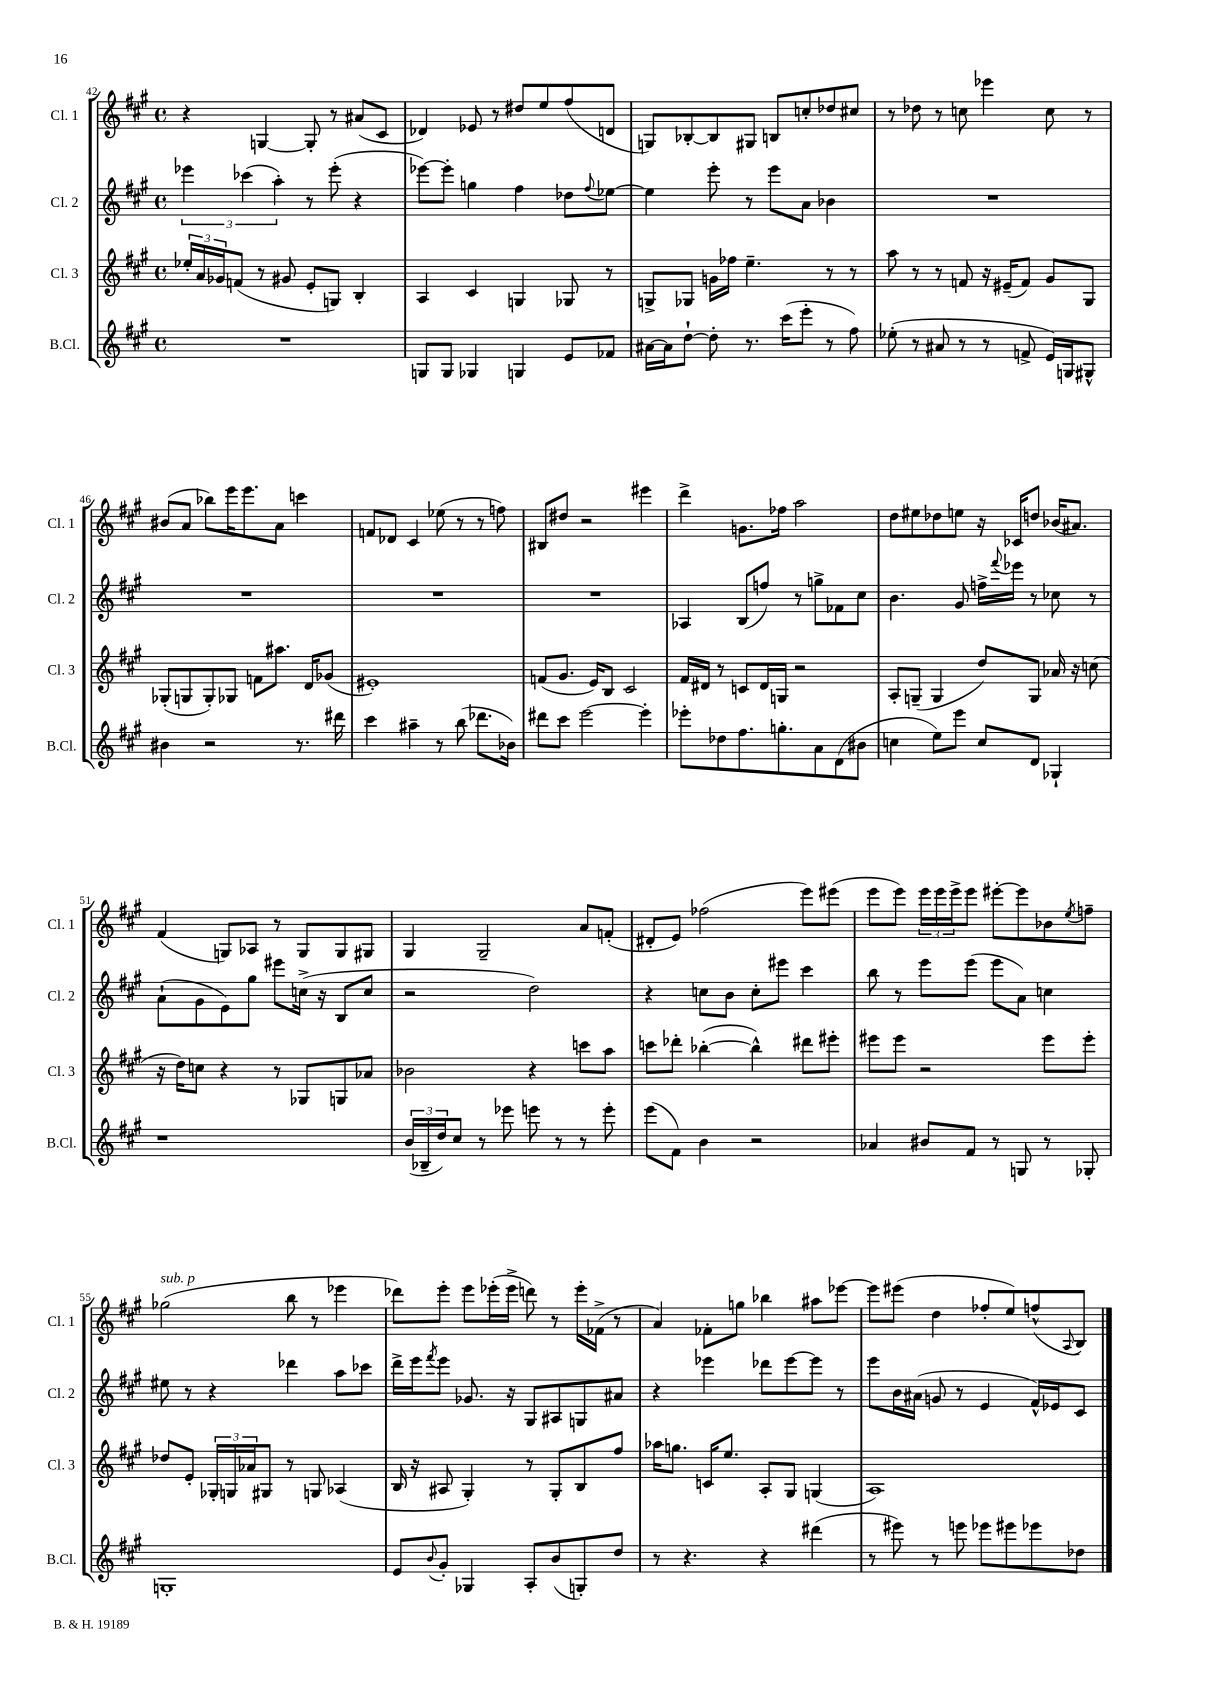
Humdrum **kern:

**kern	**kern	**kern	**kern
*part4	*part3	*part2	*part1
*staff4	*staff3	*staff2	*staff1
*I"B.Cl.	*I"Cl. 3	*I"Cl. 2	*I"Cl. 1
*I'B.Cl.	*I'Cl. 3	*I'Cl. 2	*I'Cl. 1
*clefG2	*clefG2	*clefG2	*clefG2
*k[f#c#g#]	*k[f#c#g#]	*k[f#c#g#]	*k[f#c#g#]
*M4/4	*M4/4	*M4/4	*M4/4
*met(c)	*met(c)	*met(c)	*met(c)
=42	=42	=42	=42
1r	24ee-X'/LL	6eee-X\	4r
.	24a/	.	.
.	24g-X/J	.	.
.	(8fn/J	.	.
.	.	(6ccc-X\	.
.	8r	.	[4Gn/
.	.	6aa'\)	.
.	8g#X/	.	.
.	8e'/L	8r	8G'/]
.	8Gn/J)	(8eee-'\	8r
.	4B'/	4r	(8a#X/L
.	.	.	8c#/J
=43	=43	=43	=43
8Gn/L	4A/	[8eee-X\L)	4d-X/)
8G/J	.	8eee-'\J]	.
4G-X/	4c#/	4ggn\	8e-X/
.	.	.	8r
4Gn/	4Gn/	4ff#\	8dd#X/L
.	.	.	8ee/
8e/L	8G-X/	8dd-X\L	(8ff#/
.	.	8qqff#/	.
8f-X/J	8r	[8ee-X\J	8dn/J
=44	=44	=44	=44
[16a#X\LL	8Gn^/L	4ee-\]	8Gn/L)
16a#\J]	.	.	.
[8dd`\J	8G-X/J	.	[8B-X'/
8dd'\]	16gn\LL	8eee'\	8B-/]
.	16ff-X\JJ	.	.
8.r	4.ee~\	8r	8G#X/J
.	.	8eee\L	8Bn/L
(16ccc#\KL	.	.	.
8eee'\J	.	8a\J	8ccn'/
8r	8r	4b-X\	8dd-X/
8ff#\)	8r	.	8cc#X/J
=45	=45	=45	=45
(8ee-X'\	8aa\	1r	8r
8r	8r	.	8dd-X\
8a#X/	8r	.	8r
8r	8fn/	.	8ccn\
8r	16r	.	4eee-X\
.	(16e#X~/KL	.	.
8fn^/	8f/J)	.	.
16e/LL)	8g#/L	.	8cc\
16Gn/J	.	.	.
8G#X^^/J	8G#/J	.	8r
!!LO:LB:g=z
=46	=46	=46	=46
4b#X\	(8G-X'/L	1r	(8b#X/L
.	8Gn/	.	8a/J
2r	8G'/)	.	8bb-X\L)
.	8G-X/J	.	16eee\K
.	.	.	8.eee\
.	8fn\L	.	.
.	8.aa#X\J	.	8a\J
8.r	.	.	4cccn\
.	16d/KL	.	.
.	(8g-X/J	.	.
16ddd#X\	.	.	.
=47	=47	=47	=47
4ccc#\	1e#X')	1r	8fn/L
.	.	.	8d-X/J
4aa#X~\	.	.	4c#/
8r	.	.	(8ee-X\
(8bb\	.	.	8r
8.ddd-X\L	.	.	8r
.	.	.	8ffn\)
16b-X\Jk)	.	.	.
=48	=48	=48	=48
8ddd#X\L	(8fn/L	1r	8B#X/L
8ccc#\J	8.g#/J	.	8dd#X/J
[2eee\	.	.	2r
.	16e/KL)	.	.
.	8B/J	.	.
.	2c#/	.	.
4eee'\]	.	.	4eee#X\
=49	=49	=49	=49
8eee-X'\L	16f#/LL	4A-X/	4ddd^\
.	16d#X/JJ	.	.
8dd-X\	8r	.	.
8.ff#\	8cn/L	(8B/L	8.gn\L
.	16d#/L	8ffn/J)	.
8.ggn'\	16Gn/JJ	.	16ff-X\Jk
.	2r	8r	2aa\
8a\	.	8ggn^\L	.
(8d\	.	8f-X\	.
8b#X\J	.	8cc#\J	.
=50	=50	=50	=50
4ccn\	8A'/L	4.b\	8dd\L
.	(8Gn~/J	.	8ee#X\
8ee\L)	4G/	.	8dd-X\
8eee\J	.	8g#/	8een\J
8cc/L	8dd/L)	16ffn^\LL	16r
.	.	8qqfff#/	.
.	.	16eee-X\JJ	16c-X/KL
8d/J	8G/J	8r	8ddn/J
4G-X`/	16a-X/	8cc-X\	(16b-X/KL
.	16r	.	8.a#X/J)
.	(8ccn\	8r	.
!!LO:LB:g=z
=51	=51	=51	=51
1r	16r	(8a`\L	(4f#/
.	16dd\KL)	.	.
.	8ccn\J	8g#\	.
.	4r	8e\)	8Gn/L)
.	.	8gg#\J	8A-X/J
.	8r	8eee#X\L	8r
.	8G-X/L	(16ccn^\Jk	8G/L
.	.	16r	.
.	8Gn/	8B/L	8G/
.	8a-X/J	8cc/J	8G#X/J
=52	=52	=52	=52
(24b/LL	2b-X\	2r	4G#/
24B-X~/	.	.	.
24dd/J)	.	.	.
8cc#/J	.	.	.
8r	.	.	2G#~/
8eee-X\	.	.	.
8eeen\	4r	2dd\)	.
8r	.	.	.
8r	8cccn\L	.	8a/L
8eee'\	8aa\J	.	(8fn'/J
=53	=53	=53	=53
(8eee\L	8cccn\L	4r	8d#X'/L
8f#\J)	8ddd-X'\J	.	8e/J)
4b\	([4bb-X'\	8ccn\L	(2ff-X\
.	.	8b\J	.
2r	4bb-^^\])	8cc'\L	.
.	.	8eee#X\J	.
.	8ddd#X\L	4ccc#\	8eee\L)
.	8eee#X'\J	.	(8eee#X\J
=54	=54	=54	=54
4a-X/	8eee#X\L	8bb\	8eee\L
.	8eee#\J	8r	8eee\J)
8b#X/L	2r	8eee\L	24eee\LL
.	.	.	24eee\
.	.	.	24eee^\J
8f#/J	.	(8eee\J	8eee\J
8r	.	8eee\L	[8eee#X'\L
8Gn/	.	8a\J)	8eee#\]
8r	8eee#\L	4ccn\	8b-X\
.	.	.	8qee/
8G-X'/	8eee#'\J	.	8ffn~\J
!!LO:LB:g=z
=55	=55	=55	=55
!	!	!	!LO:TX:a:i:t=sub. p
1Gn'	8dd-X/L	8ee#X\	(2gg-X\
.	8e'/J	8r	.
.	24G-X'/LL	4r	.
.	24Gn/	.	.
.	24a-X/J	.	.
.	8G#X/J	.	.
.	8r	4ddd-X\	8bb\
.	8Gn/	.	8r
.	(4A-X/	8aa\L	4eee-X\
.	.	8ccc-X\J	.
=56	=56	=56	=56
8e/L	16B/	16ddd^\LL	8ddd-X\L)
.	16r	16eee\J	.
8qqb/	.	8qfff#/	.
8g#'/J	8A#X/	8eee\J	8eee'\J
4G-X/	4G#'/)	8.g-X/	8eee\L
.	.	.	(16eee-X'\L
.	.	16r	16eee-^\JJ
8A'/L	8r	8G#/L	8dddn\)
(8b/	8G#'/L	8A#X/	8r
8Gn'/)	8B/	8Gn/	16eee-'\LL
.	.	.	(16f-X^\JJ
8dd/J	8ff#/J	8a#X/J	8r
=57	=57	=57	=57
8r	16aa-X\KL	4r	4a/)
.	8.ggn\J	.	.
4.r	.	.	.
.	16cn/KL	4eee-X\	8f-X'\L
.	8.ee/J	.	.
.	.	.	8ggn\J
4r	8A'/L	8ddd-X\L	4bb-X\
.	8G#/J	[8eee-\	.
(4ddd#X\	(4Gn/	8eee-\J]	8aa#X\L
.	.	8r	[8eee-X\J
=58	=58	=58	=58
8r	1A)	8eee\L	8eee-\L]
8eee#X\)	.	16b\L	(8eee#X\J
.	.	(16a#X\JJ	.
8r	.	8gn/	4dd\
8eeen\	.	8r	.
8eee-X\L	.	4e/	8ff-X'/L
8eee#X\	.	.	8ee/)
8eee-X\	.	16f#^^/LL)	(8ffn^^/
.	.	16e-X/J	.
.	.	.	8qqA/
8dd-X\J	.	8c#/J	8B/J)
==	==	==	==
*-	*-	*-	*-
